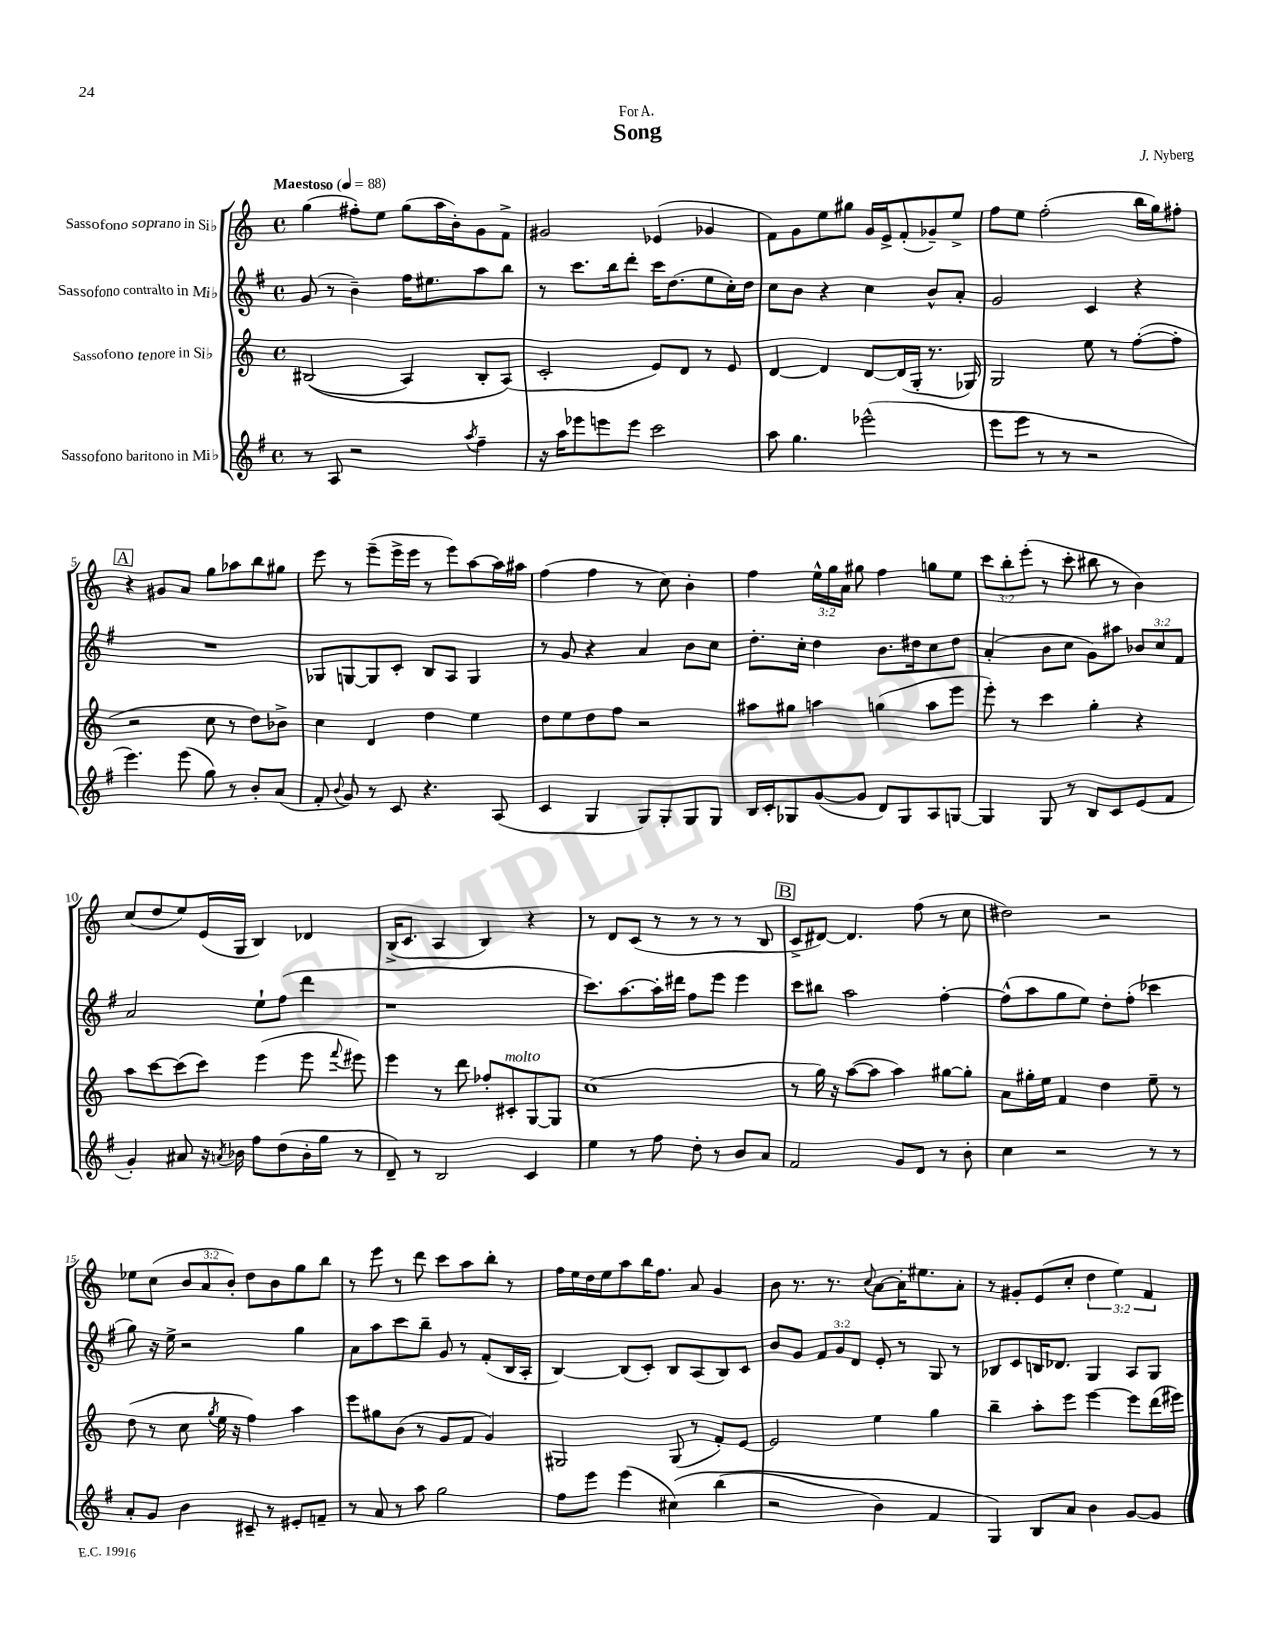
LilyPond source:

\header { title = "Song" composer = "J. Nyberg" dedication = "For A." }
<<
\new StaffGroup <<
\new Staff = "s0" \with { instrumentName = "Sassofono soprano in Sib" } {
    \clef treble \key c \major \defaultTimeSignature \time 4/4 \override Staff.TupletNumber.text = #tuplet-number::calc-fraction-text \tempo "Maestoso" 4 = 88
    \autoBeamOff g''4( fis''8[-.) e''8] g''8[( a''16 b'16-.) g'8 f'8]-> |
    gis'2 ees'4( ges'4 |
    f'8[) g'8 e''8 gis''8] g'16[ e'16-> f'8-.( ges'8--) e''8]-> |
    f''8[ e''8] f''2-.( b''16[ g''16) fis''8]-. |
    \mark \markup { \box "A" } r4 gis'8[ a'8] g''8[ aes''8 b''8 gis''8] |
    e'''8 r8 e'''8[--( e'''16-> e'''16] r8 e'''8[) a''8~ a''16 ais''16] |
    f''4( f''4 r8 c''8) b'4-. |
    f''4 \tuplet 3/2 { e''16[-^ g''16 a'16] } gis''8 f''4 g''8[ e''8] |
    \tuplet 3/2 { c'''8[ b''8-. e'''8]-.( } r8 c'''8-. bis''8 r8 b'4) |
    c''8[( d''8 e''8) e'16( g16] b4) des'4 |
    b16[->( c'8.] a4 b4) r4 |
    r8 d'8[ c'8]( r8 r8 r8 r8 b8 |
    \mark \markup { \box "B" } c'8[-> dis'8]~) dis'4. f''8( r8 c''8 |
    dis''2) r2 |
    ees''8[ c''8]( \tuplet 3/2 { b'8[ a'8 b'8]-.) } d''8[ b'8 g''8 b''8] |
    r8 e'''8 r8 d'''8 c'''8[ a''8 b''8]-. r8 |
    f''16[ e''16 d''16 e''16 a''8 b''16 f''8.] a'8 g'4 |
    b'8 r8. r8. \appoggiatura { c''8 } a'8[~ a'16-. eis''8. a'8]-. |
    r8 gis'8[-. e'8( c''8]-. \tuplet 3/2 { d''4 e''4) f'4 } \bar "|." |
}
\new Staff = "s1" \with { instrumentName = "Sassofono contralto in Mib" } {
    \clef treble \key g \major \defaultTimeSignature \time 4/4 \override Staff.TupletNumber.text = #tuplet-number::calc-fraction-text
    \autoBeamOff g'8( r8 b'4--) fis''16[ eis''8. a''8 b''8] |
    r8 c'''8.[ b''16 d'''8]-. c'''16[ d''8.( e''8 c''16-.) d''16] |
    c''8[ b'8] r4 c''4 b'8[-^ a'8]-. |
    g'2 c'4 r4 |
    \mark \markup { \box "A" } R1 |
    ges8[ g8~ g8 c'8]-. b8[ a8] g4 |
    r8 g'8 r4 a'4 b'8[ c''8] |
    d''8.[-. c''16]-. d''4 b'8.[ dis''16 c''8 dis''8] |
    a'4-.( b'8[ c''8] g'8[) ais''8] \tuplet 3/2 { bes'8[ c''8 fis'8] } |
    a'2 e''8[-! fis''8]( d'''4 |
    r1 |
    c'''8.[) a''8.~ a''16-. dis'''16] fis''8[ e'''8] e'''4 |
    \mark \markup { \box "B" } c'''8[ bis''8] a''2 fis''4~-. |
    fis''8[-^( a''8 g''8 e''8]) d''8[-. fis''8]-.( ces'''4 |
    g''8) r16 e''16-> r2 g''4 |
    a'8[ a''8 c'''8 b''8]-- g'8 r8 fis'8[-.( b16 a16]-. |
    b4~) b8[( c'8]-.) b8[ a8( b8) c'8] |
    b'8[ g'8] \tuplet 3/2 { fis'8[ g'8 d'8] } e'8-. r8 g8 r8 |
    bes8[ c'8 b16 des'8.] g4 a8[ g8] \bar "|." |
}
\new Staff = "s2" \with { instrumentName = "Sassofono tenore in Sib" } {
    \clef treble \key c \major \defaultTimeSignature \time 4/4
    \autoBeamOff bis2(\( a4) bis8[-. a8](\) |
    c'2-. e'8[) d'8] r8 e'8 |
    d'4~ d'4 d'8[~ d'16( g16]-. r8. ges16) |
    g2 e''8 r8 f''8[~-.( f''8]-. |
    \mark \markup { \box "A" } r2 c''8 r8 d''8[) bes'8]-> |
    c''4 d'4 d''4 e''4 |
    d''8[ e''8 d''8 f''8] r2 |
    ais''8[ gis''8] a''4 g''4( a''8[ e'''8] |
    e'''8-.) r8 c'''4 g''4-. r4 |
    a''8[ c'''8~ c'''8( c'''8]) e'''4( e'''8 \appoggiatura { f'''8 } eis'''8) |
    e'''4 r8 d'''8 fes''8[-. cis'8-.^\markup { \italic "molto" } g8~ g8] |
    c''1( |
    \mark \markup { \box "B" } r8 g''16) r16 a''8[~( a''8] a''4) gis''8[~ gis''8]-. |
    a'8[ gis''16-. e''16] f'4 d''4 e''8-- r8 |
    d''8( r8 c''8 \acciaccatura { g''8 } e''16 r16 f''4) a''4 |
    e'''8[ gis''8 b'8]( r8 g'8[ f'8] g'4) |
    gis2 gis8( r8 f'8[-.) e'8]~ |
    e'2 e''4 g''4 |
    b''4-- a''8[-. e'''8] e'''4~ e'''8[ d'''16( eis'''16]) \bar "|." |
}
\new Staff = "s3" \with { instrumentName = "Sassofono baritono in Mib" } {
    \clef treble \key g \major \defaultTimeSignature \time 4/4
    \autoBeamOff r8 a8 r2 \acciaccatura { a''8 } fis''4-- |
    r16 a''16[ ees'''8 e'''8 e'''8] c'''2 |
    a''8 g''4. ees'''2-^( |
    e'''8[ e'''8] r8 r8 r2 |
    \mark \markup { \box "A" } e'''4.) e'''8( g''8) r8 b'8[-. a'8]( |
    fis'8-. \appoggiatura { b'8 } g'8) r8 c'8 r4. a8( |
    c'4 g4 g8[) g8-. g8 g8] |
    b16[ c'16-. ges8 g'8~( g'8] d'8[) ges8 a8 g8]~ |
    g4 g8 r8 b8[ c'8 e'8( fis'8] |
    g'4-.) ais'8 r16 \acciaccatura { a'8 } bes'16 fis''8[ d''8( bes'16-. g''16] r8 |
    d'8--) r8 b2 c'4 |
    e''4 r8 fis''8 d''8-. r8 b'8[ a'8] |
    \mark \markup { \box "B" } fis'2 g'8[ d'8] r8 b'8-. |
    c''4 r2 r8 r8 |
    a'8[-. g'8] b'4 cis'8-- r8 eis'8[-. f'8]-- |
    r8 a'8 r8 a''8 g''2 |
    fis''8[ e'''8] e'''4( cis''4)\( b''4( |
    r2 b'4) fis'4 |
    g4\) b8[ a'8] b'4 g'8[~ g'8] \bar "|." |
}
>>
>>
